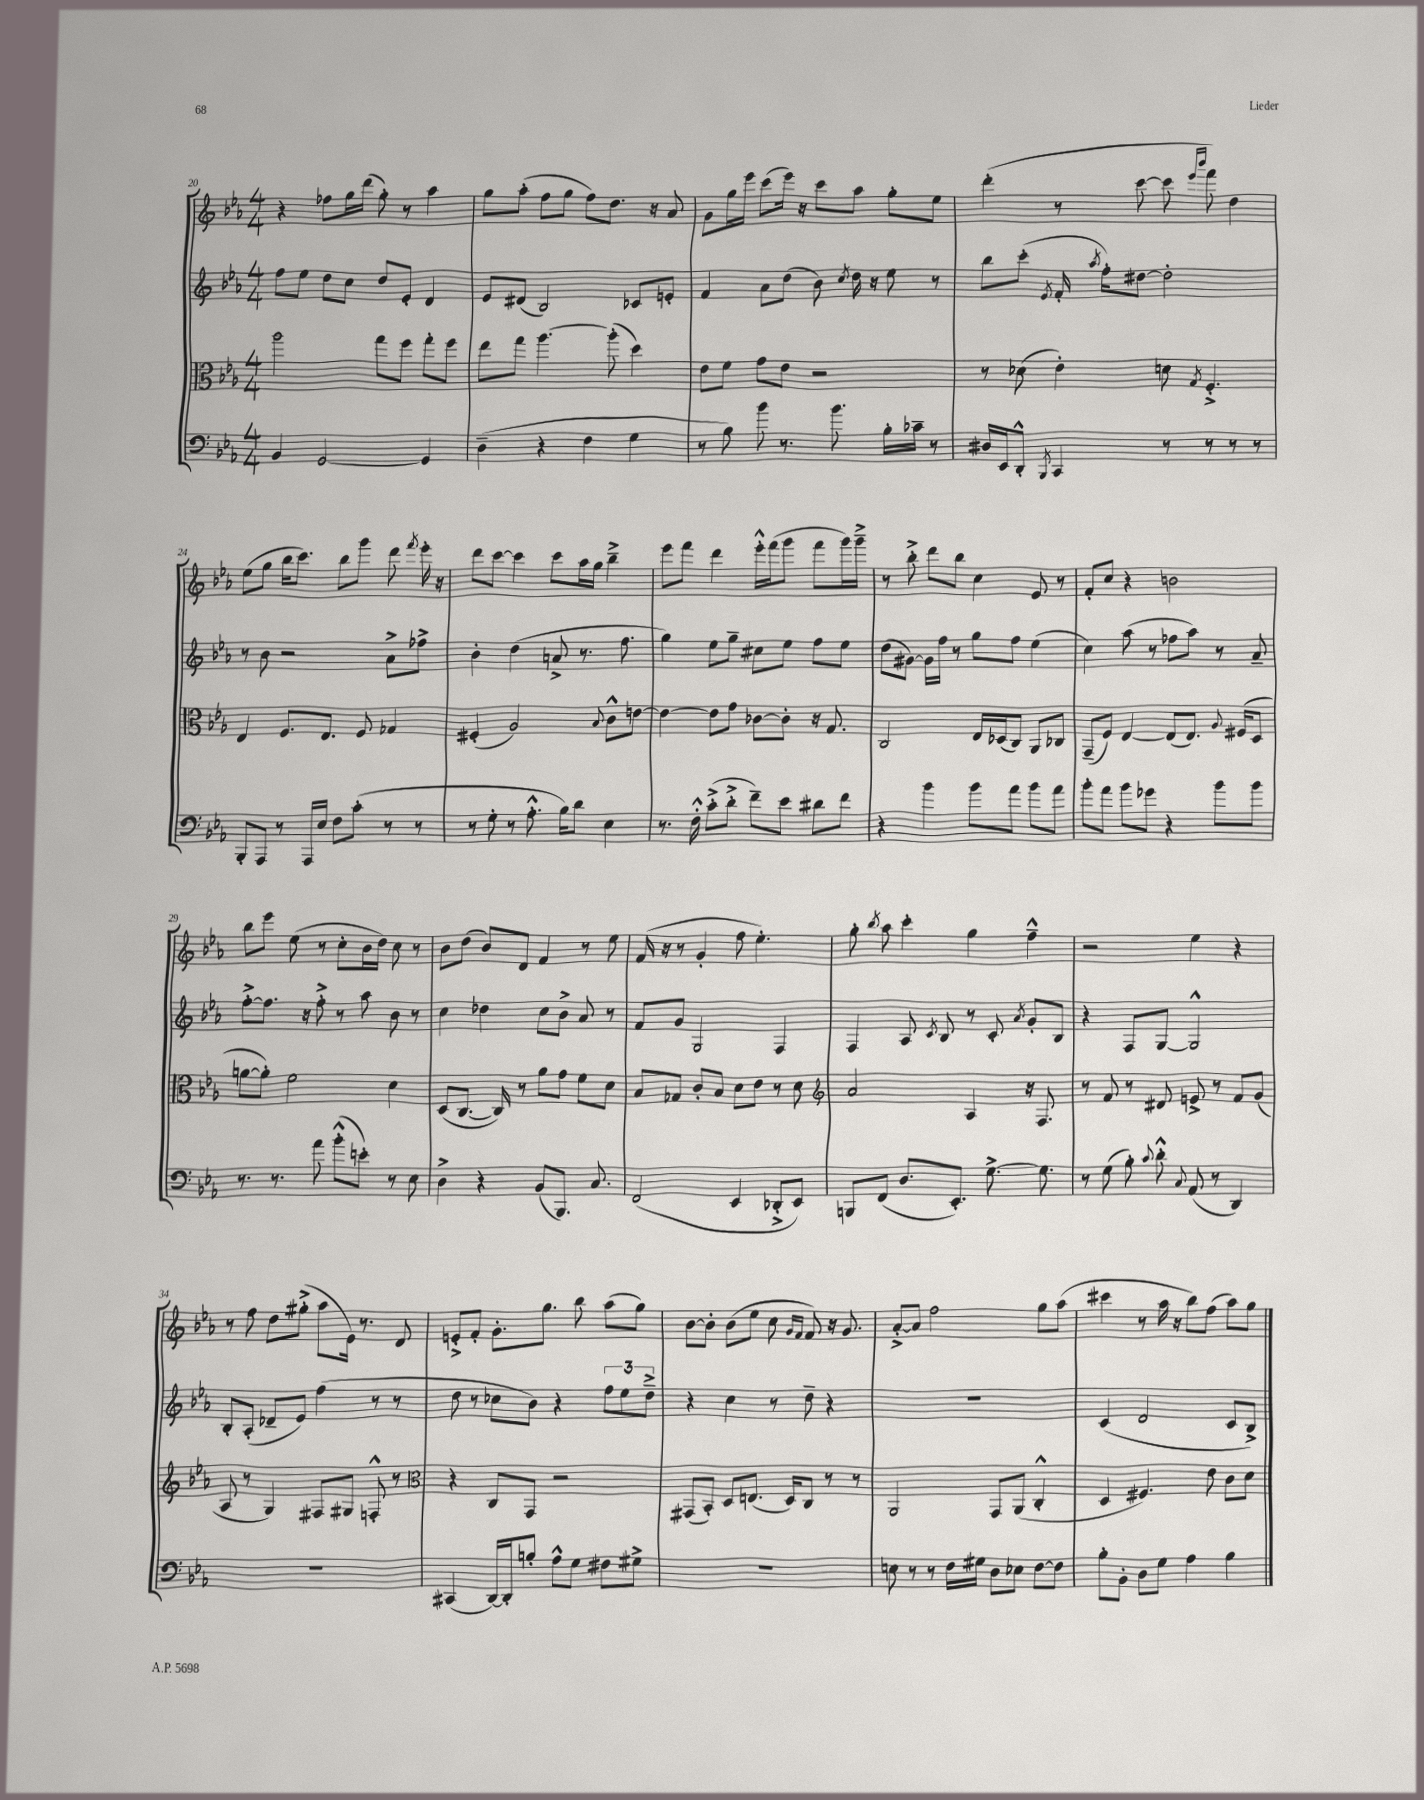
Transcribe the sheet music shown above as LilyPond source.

<<
\new StaffGroup <<
\new Staff = "s0" {
    \clef treble \key ees \major \numericTimeSignature \time 4/4
    \autoBeamOff r4 fes''8[ g''16 d'''16]( g''8-.) r8 aes''4 |
    g''8[ aes''8]-.( f''8[ g''8] f''8[) d''8.] r16 aes'8 |
    g'8[ g''16 ees'''16] c'''8[( ees'''16]) r16 c'''8[ aes''8] g''8[-. ees''8] |
    d'''4-.( r8 c'''8~ c'''8 \grace { ees'''16[ bes'''16] } f'''8) d''4 |
    ees''8[( g''8] bes''16[ c'''8.]) bes''8[ g'''8] d'''8 \acciaccatura { f'''8 } ees'''16-. r16 |
    d'''8[ c'''8]~ c'''4 c'''8[ aes''16 g''16] bes''4---> |
    ees'''8[ f'''8] d'''4 ees'''16[-.-^ f'''16( g'''8] f'''8[ g'''16) g'''16]---> |
    r8 bes''8-.-> d'''8[ bes''8] c''4 ees'8 r8 |
    f'8[-. c''8] r4 b'2 |
    bes''8[ ees'''8] ees''8( r8 c''8[-. bes'16 d''16]) c''8 r8 |
    bes'8[ d''8]( bes'8[) d'8] f'4 r8 ees''8 |
    f'16( r16 r8 g'4-. f''8 ees''4.-.) |
    g''8-. \acciaccatura { bes''8 } aes''8 c'''4-. g''4 f''4---^ |
    r2 ees''4 r4 |
    r8 f''8 d''8[ gis''8]-.->( aes''8[ ees'16]) r8. d'8 |
    e'8[-.-> f'8]-. g'8.[-. g''8.] bes''8 aes''8[( g''8]) |
    bes'8[~ bes'8]-. bes'8[( ees''8] c''8 \grace { g'16[ f'16] } f'8) r16 g'8. |
    aes'8[~-.-> aes'8] f''2 g''8[ aes''8]( |
    cis'''4 r8 aes''16 r16 bes''8[) f''8]( aes''8[) g''8] \bar "|." |
}
\new Staff = "s1" {
    \clef treble \key ees \major \numericTimeSignature \time 4/4
    \autoBeamOff f''8[ ees''8] d''8[ c''8] d''8[ ees'8]-. d'4 |
    ees'8[ dis'8]( bes2) ces'8[ e'8]-. |
    f'4 aes'8[ d''8]( bes'8) \acciaccatura { c''8 } d''16 r16 ees''8 r8 |
    bes''8[ c'''8]-.( \acciaccatura { ees'8 } f'16-. \acciaccatura { aes''8 } f''16[-.) dis''8]~ dis''2-. |
    r8 bes'8 r2 aes'8[-> fes''8]-> |
    bes'4-. d''4( a'8-> r8. f''8. |
    g''4) ees''8[ g''8]-- cis''8[ ees''8] f''8[ ees''8] |
    d''8[( gis'8]~) gis'16[ f''16] r8 g''8[ f''8] ees''4( |
    c''4) aes''8( r8 fes''8[ aes''8]) r8 aes'8-- |
    f''8[~-.-> f''8.] r16 f''8-.-> r8 aes''8 bes'8 r8 |
    c''4 des''4 c''8[ bes'8]-> aes'8 r8 |
    f'8[ g'8] g2 f4 |
    f4 aes8 \acciaccatura { c'8 } bes8 r8 c'8-. \acciaccatura { aes'8 } g'8[-. bes8] |
    r4 f8[ g8]~ g2-^ |
    bes8[-. aes8]-.( des'8[-- ees'8]) f''4( r8 r8 |
    d''8 r8 ces''8[ bes'8]) r4 \tuplet 3/2 { f''8[ ees''8 d''8]---> } |
    r4 c''4 r8 d''8-- r4 |
    R1 |
    c'4( d'2 c'8[ bes8]->) \bar "|." |
}
\new Staff = "s2" {
    \clef alto \key ees \major \numericTimeSignature \time 4/4
    \autoBeamOff aes''2 g''8[ f''8] g''8[-. f''8] |
    ees''8[ g''8] aes''4.~ aes''8-.( d''4) |
    ees'8[ f'8] g'8[ ees'8] r2 |
    r8 des'8( ees'4-.) d'8 \acciaccatura { g8 } f4.-.-> |
    ees4 f8.[ ees8.] f8 ges4 |
    fis4-.( aes2) \appoggiatura { bes8 } c'8[-^ e'8]~ |
    e'4~ e'8[ g'8] ces'8[~ ces'8]-. r16 g8. |
    c2 ees16[ des16( c8]) aes,8[ ces8] |
    g,8[--( f8]) ees4~ ees8[( ees8.]) \appoggiatura { aes8 } fis16[( d8] |
    a'8[~ a'8]-.) f'2 d'4 |
    d8[( c8.]~ c16) r8 aes'8[ g'8] f'8[ d'8] |
    bes8[ ges8] c'8[-. bes8] d'8[ ees'8] r8 d'8 |
    \clef treble aes'2 aes4 r16 f8. |
    r8 f'8 r8 dis'8 e'8-> r8 f'8[ g'8]( |
    aes8 r8 g4) fis8[ gis8] f8-.-^ r8 |
    \clef alto r4 c8[ g,8] r2 |
    gis,8[( bes,8]-.) d8[ e8.]( d16[) c8] r8 r8 |
    aes,2 g,8[ aes,8]( c4-.-^ |
    d4 fis4.) ees'8 c'8[ d'8] \bar "|." |
}
\new Staff = "s3" {
    \clef bass \key ees \major \numericTimeSignature \time 4/4
    \autoBeamOff bes,4 g,2~ g,4 |
    d4--( r4 f4 g4 |
    r8 bes8) bes'8 r8. bes'8. bes16[-. ces'16]-- r8 |
    dis16[ ees,16 d,8]-.-^ \acciaccatura { bes,,8 } c,4 r8 r8 r8 r8 |
    bes,,8[-. aes,,8] r8 aes,,16[ ees16] f8[ c'8]-.( r8 r8 |
    r8 g8-. r8 aes8.-.-^ bes16[) d'8] ees4 |
    r8. f16-.-^ c'8[-.->( d'8]-.-> f'8[--) ees'8] dis'8[ f'8] |
    r4 bes'4 bes'8[ aes'8] bes'8[ aes'8] |
    bes'8[-. aes'8] bes'8[ ges'8] r4 bes'8[ bes'8] |
    r8. r8. aes'8 bes'8[-.-^( e'8]-.) r8 ees8 |
    d4-> r4 bes,8[( bes,,8.]) c8. |
    f,2( ees,4 des,8[-.-> ees,8]) |
    b,,8[ f,8]( d8.[ ees,8.]-.) g8.~-> g8. |
    r8 g8( bes8-.) \appoggiatura { c'8 } d'8-.-^ \appoggiatura { c8 } aes,8( r8 d,4) |
    R1 |
    cis,4( d,16[~) d,16-. b8]-. aes8[-^ g8] fis8[ gis8]-> |
    R1 |
    e8 r8 r8 f16[ gis16] d8[ ees8] f8[~ f8] |
    bes8[-. bes,8]-. d8[ g8] aes4 bes4 \bar "|." |
}
>>
>>
\layout { \context { \Score currentBarNumber = #20 } }
